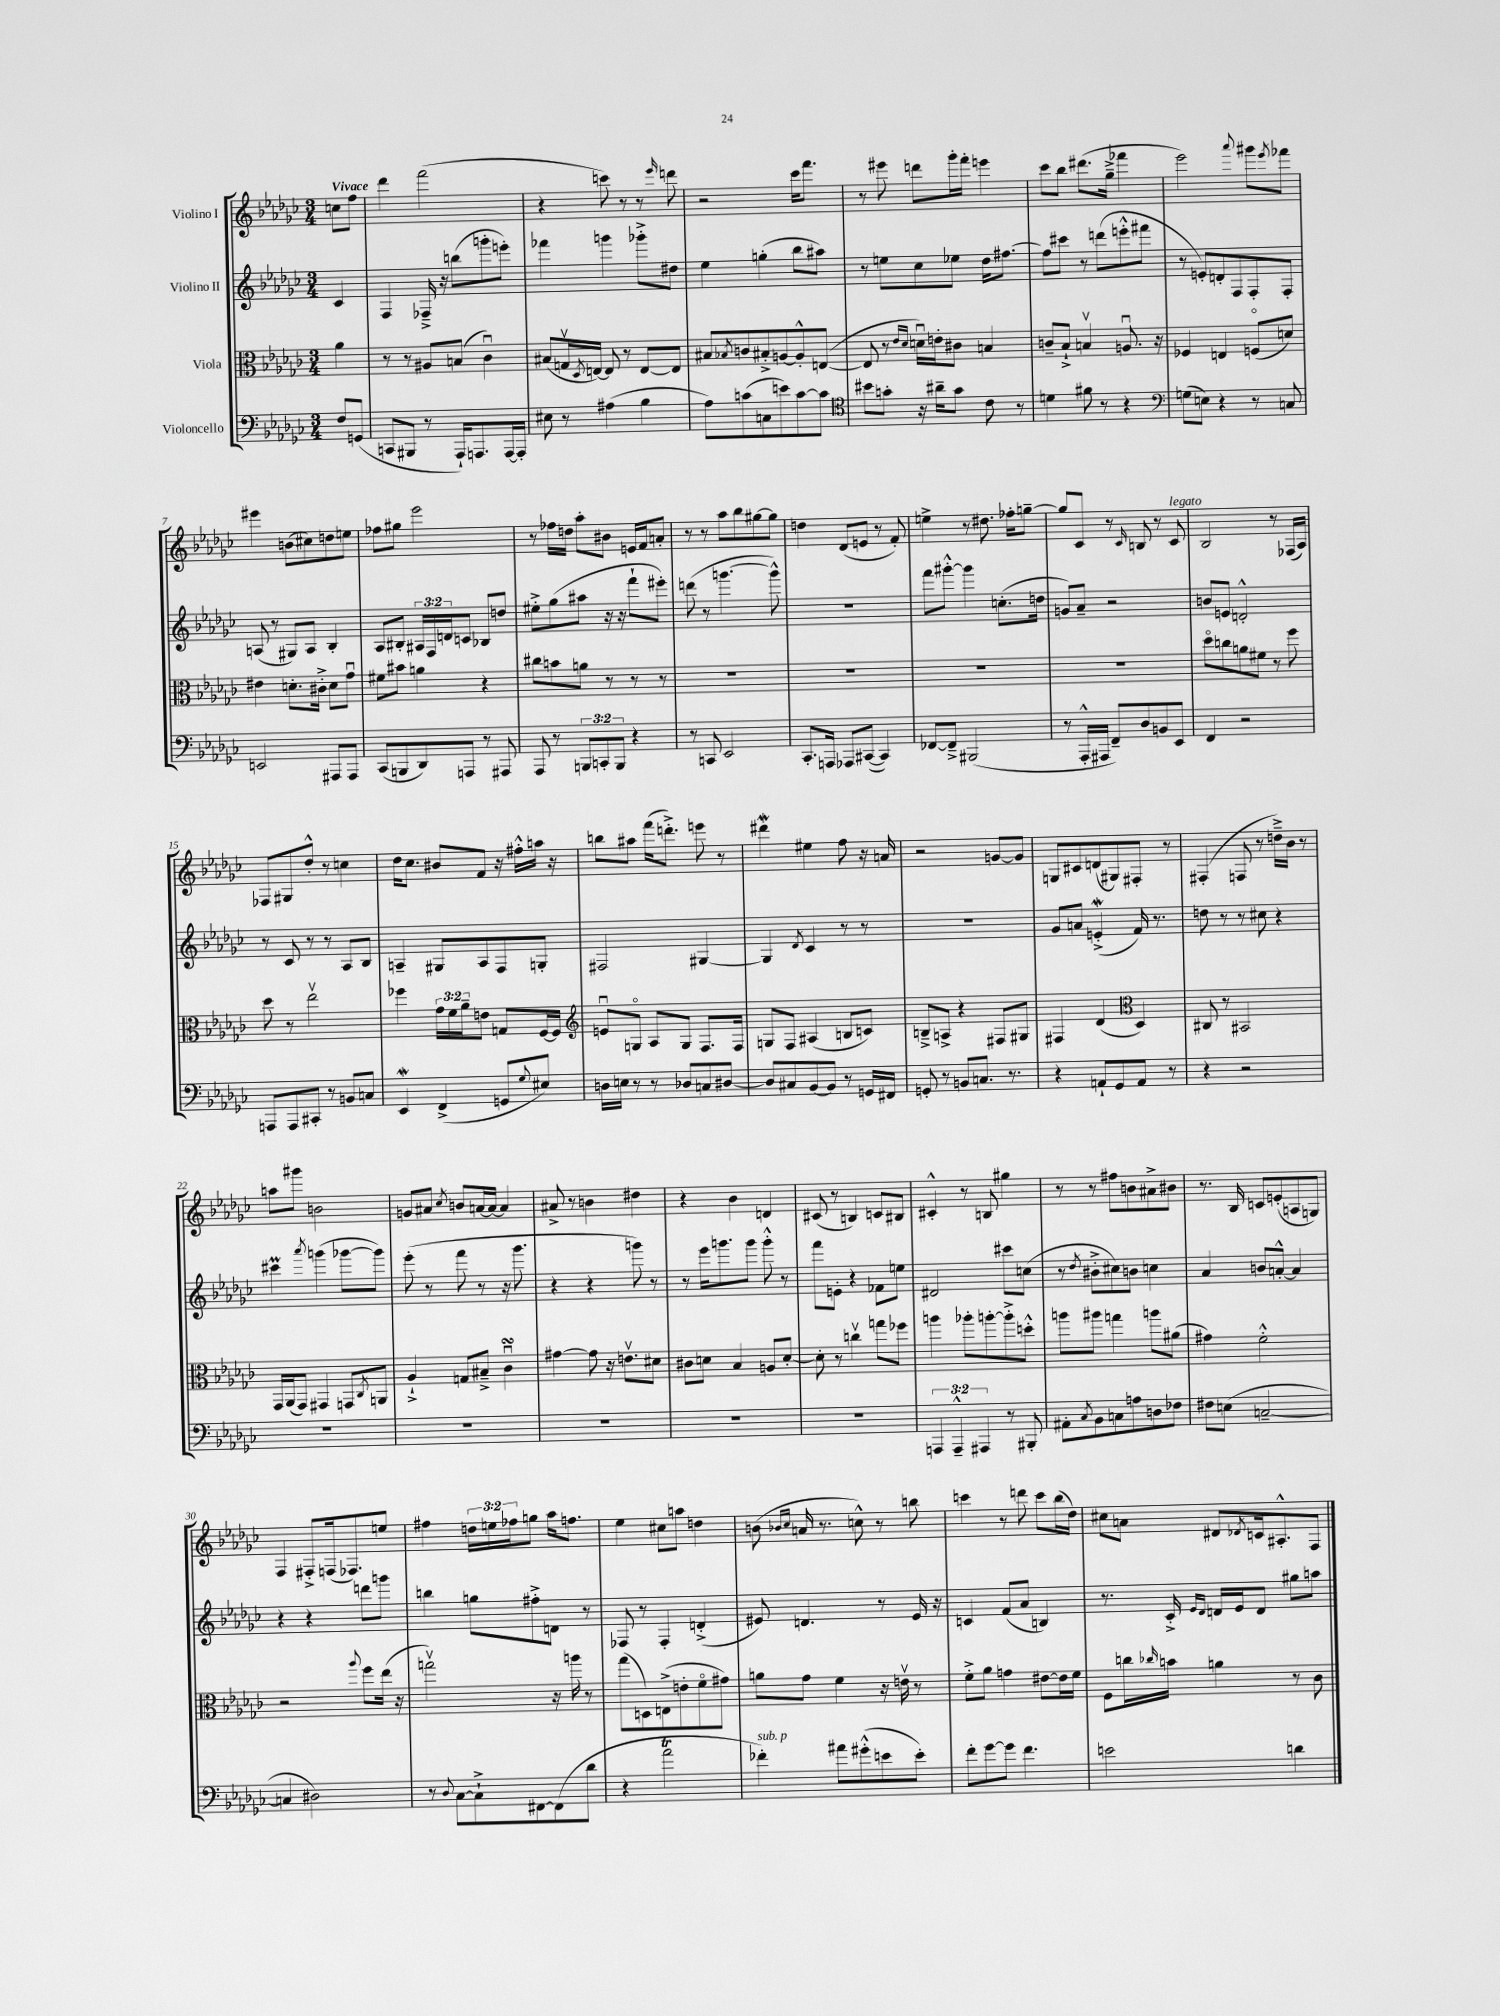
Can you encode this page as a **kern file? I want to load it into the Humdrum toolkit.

**kern	**kern	**kern	**kern
*staff4	*staff3	*staff2	*staff1
*clefF4	*clefC3	*clefG2	*clefG2
*k[b-e-a-d-g-c-]	*k[b-e-a-d-g-c-]	*k[b-e-a-d-g-c-]	*k[b-e-a-d-g-c-]
*M3/4	*M3/4	*M3/4	*M3/4
8F	4a-	4c-	8cc
(8GG	.	.	8ff
=	=	=	=
8CC	8r	4F	4ddd-
8BBB#	8r	.	.
8r	8A#	16F-~^	(2fff
.	.	16r	.
16AAA-`)	(8B	(8bb	.
8.AAA	.	.	.
.	4c-u)	8ggg'	.
[16AAA	.	8eee')	.
16AAA']	.	.	.
=	=	=	=
8E#	(8B#	4fff-	4r
8r	16Gv	.	.
.	8qD-	.	.
.	[16E)	.	.
(4A#	8E]	4ggg	8ccc)
.	8r	.	8r
4B-	[8E	8ggg-'^	8r
.	.	.	16qqeee-
.	8E]	8dd#	8ddd
=	=	=	=
8A-)	8B#	4ee-	2r
.	8qB-	.	.
(8c	8c	.	.
8C	8B#'^	(4gg'	.
8e)	[8A	.	.
[8c	8A'^^]	8bb-	16ccc-
.	.	.	8.fff
8c]	([8E	8aa#)	.
=	=	=	=
*clefC4	*	*	*
8b#	8E]	8r	8r
8g'	8r	8ee	8eee#
.	16qqe-	.	.
.	16qqd-	.	.
16r	16du)	8cc-	8ddd
16a#~	16e'	.	.
8g	8c#	8ee-	16ggg-'
.	.	.	16fff'
8c-	4B	16dd-	4eee
.	.	[8.ff#	.
8r	.	.	.
=	=	=	=
4d	8c~	8ff#]	8ccc-
.	8B-`^	8ccc#	8bb-
8f#	4Bv	8r	(8.ddd#
8r	.	(8ddd	.
.	.	.	16gg-~^
4r	8.Au	8eee'^^	4fff-
.	.	8fff#	.
.	16r	.	.
=	=	=	=
*clefF4	*	*	*
(8G	4F-	8r	2eee-)
8E)	.	8e')	.
4r	4E	8d'	.
.	.	8F	.
.	.	.	8qqaaa-
8r	(8Fo	8F'	8ggg#
.	.	.	8qeee-
8C	8d)	8F'	8fff-
=	=	=	=
2EE	4e#	(8A	4eee#
.	.	8r	.
.	8.d'	8G#)	(8b
.	.	8A	8cc#)
.	16c#'^	.	.
8AAA#	8d	4B-'	8dd
8AAA#	8g-u	.	8ee
=	=	=	=
(8CC-	8f#	8A-	8ff-
8BBB	8b#	8B#'	8gg#
8DD-)	4a	24A#	2eee-
.	.	24F	.
.	.	24d	.
8AAA	.	8c	.
8r	4r	8B-	.
8AAA#	.	8dd	.
=	=	=	=
8AAA-	8cc#	8ee#'^	8r
8r	8b	(8gg-	16ff-
.	.	.	16dd
12BBB	8a	8aa#	8aa-'
12CC'	.	.	.
.	8r	16r	8b#
12BBB	.	.	.
.	.	16r	.
4r	8r	8fff`	16e
.	.	.	16f
.	8r	8eee#')	8a'
=	=	=	=
8r	2.r	(8ddd	8r
8CC	.	8r	8r
2EE-	.	[4.ggg	8aa-
.	.	.	8bb-
.	.	.	[8gg#
.	.	8ggg^^])	8gg#]
=	=	=	=
8.CC-'	2.r	2.r	4dd
16AAA	.	.	.
8AAA-	.	.	(8d-
([8CC#	.	.	8e
4CC#])	.	.	8r
.	.	.	8f')
=	=	=	=
[8FF-	2.r	8fff	4ee^
8FF-~^]	.	[8ggg#'^^	.
(2BBB#	.	4ggg#]	8r
.	.	.	8.dd#
.	.	(8.cc'	.
.	.	.	16ff-'
.	.	.	[8gg~
.	.	16dd	.
=	=	=	=
8r	2.r	8g)	8gg]
16AAA-'^^	.	8a-~	8c-
16AAA#	.	.	.
8FF~)	.	2r	8r
.	.	.	16qqc-
8D-	.	.	8B
8BB	.	.	8r
8EE-	.	.	8c-
=	=	=	=
4FF	8dd-o	8b	2B-
.	8cc	8e	.
2r	8a	2d'^^	.
.	8f#	.	.
.	8r	.	8r
.	8ff	.	(16F-
.	.	.	16A-)
=	=	=	=
8AAA	8dd-	8r	8F-
8AAA	8r	8c-	8G#
8CC#'	2ee-v	8r	8dd-'^^
8r	.	8r	8r
8BB	.	8A-	4cc
8C	.	8B-	.
=	=	=	=
4EE-	4ff-	4A~	16dd-
.	.	.	8.cc-
(4FF^	24g-	8G#	8b#
.	24f	.	.
.	24a-~	.	.
.	8e	8A	8f
8GG	8G	8F	16r
.	.	.	16ff#'^^
8qqG-	.	.	.
8E#)	[16F	8G'	16aa
.	16F]	.	16r
=	=	=	=
*	*clefG2	*	*
16D	8eu	2F#	8bb
16E	.	.	.
8r	8Go	.	8aa#
8r	8A-	.	(16fff
.	.	.	8.ddd'^)
8D-	8G	.	.
8C	8.F	[4G#	8eee
[8D#	.	.	8r
.	16F	.	.
=	=	=	=
8D#]	8G	4G#]	4ddd#
8C#	8F	.	.
.	.	8qd-	.
[8BB-	(4A#	4c-	4ee#
8BB-]	.	.	.
8r	8B	8r	8ff
16GG	8c)	8r	16r
16FF#	.	.	16a
=	=	=	=
8GG'	8B~^	2.r	2r
8r	8A^	.	.
8BB	4r	.	.
8.C	.	.	.
.	8F#	.	[8g
8.r	.	.	.
.	8G#	.	8g]
=	=	=	=
4r	4F#	8g-	8G
.	.	8a	8c#
8AA`	(4d-	(4e'^	(8d
8GG-	.	.	8G#)
*	*clefC3	*	*
8AA	4D-)	16f)	8F#'
.	.	8.r	.
8r	.	.	8r
=	=	=	=
4r	8C#	8dd	(4F#'
.	8r	8r	.
2r	2BB#	8r	8F
.	.	8cc#	8r
.	.	4r	16dd~^)
.	.	.	16b-
.	.	.	8r
=	=	=	=
2.r	16GG-	4ccc#	8aa
.	(16AA-	.	.
.	8GG-)	.	8ggg#
.	.	8qaaa-	.
.	4GG#	(4ggg	2b
.	8GG	[8ggg-	.
.	8qC-	.	.
.	8AA	8ggg-])	.
=	=	=	=
2.r	4A-`^	(8eee-'	8g
.	.	8r	8a#
.	.	.	8qcc-
.	8G	8fff	8b
.	8B#~^	8r	[16a
.	.	.	16a_
.	4c-u	16r	4a]
.	.	8.ggg-	.
=	=	=	=
2.r	[4g#	4r	8a#^
.	.	.	8r
.	8g#]	4r	4b
.	16r	.	.
.	8.ev	.	.
.	.	8ggg)	4dd#
.	8d#	8r	.
=	=	=	=
2.r	8c#	8r	4r
.	8d	16eee-	.
.	.	8.ggg	.
.	4B-	.	4b-
.	.	8ggg	.
.	8A	8ggg'^^	4d
.	[8d'	8r	.
=	=	=	=
2.r	8d']	8fff	(8c#
.	8r	8e'	8r
.	4ccv	4r	4B)
.	8gg	8f-	8c
.	8ff-	8ee	8B#
=	=	=	=
6AAA	4aa	2d#	4c#'^^
6AAA~^^	.	.	.
.	8aa-'	.	8r
6AAA#	.	.	.
.	[8aa'	.	8B
8r	8aa'^]	8ccc#	4gg#
8BBB#'	8dd'^^	(8cc	.
=	=	=	=
8AA#'	8aa	8r	8r
8qC-	.	8qdd-	.
8BB-	8aa#	8b#'^	8r
8C	4gg	8cc#)	8ff#
8A	.	8b	8b
8D	8aa	4cc	8a#^
8F-	(8a#	.	8b#
=	=	=	=
8F#	4g#)	4a-	8.r
(8E	.	.	.
.	.	.	16B-
[2C~	2f'^^	8b	8c
.	.	[8a'^^	(8e'
.	.	4a]	8A
.	.	.	8G)
=	=	=	=
4C]	2r	4r	4F
2D#)	.	4r	8F#'^
.	.	.	(16F
.	.	.	8.F-)
.	8qqaa-	.	.
.	8ff	8ddd	.
.	(16ee-	8ggg	8ee
.	16r	.	.
=	=	=	=
8r	2ggv)	4bb	4ff#
8qqD-	.	.	.
[8C-	.	.	.
8C-`^]	.	8gg	24dd
.	.	.	24ee
.	.	.	24ff-
[8FF#	.	8ff#'^	8gg
(8FF#]	16r	8d	16aa-
.	16aa	.	8.ff
8d-	8r	8r	.
=	=	=	=
4r	(8gg-	8F-	4ee-
.	8D)	8r	.
2a-	(8E^	4F-'	8cc#
.	8e'	.	8aa
.	8fo	(4d'^	4dd
.	8g#)	.	.
=	=	=	=
4f-')	8a	8e#)	(8b
.	.	.	16qqb-
.	.	.	16qqcc-
.	8g-	4.d	16a
.	.	.	8.r
8a#	4f	.	.
(8g#'^^	.	.	8cc^^)
8e	16r	8r	8r
.	16ev	.	.
8e')	8r	16e#	8bb
.	.	16r	.
=	=	=	=
8f'	8f'^	4c	4ccc
[8g-	8a-	.	.
8g-]	4g	(8f	8r
4.f	.	8a-	8ddd
.	[8e#	4B)	8ccc
.	16e#]	.	(16bb-
.	16f	.	16dd-)
=	=	=	=
2e	8F	8.r	8cc#
.	16cc	.	8a
.	16qqcc-	.	.
.	16b	16c-'^	.
.	.	16qqe-	.
.	.	16qqd-	.
.	4a	16d	8d#
.	.	16e-	.
.	.	.	8qd-
.	.	8d	16c
.	.	.	8.A#'^^
4d	8r	8gg#	.
.	8c-	8aa	8F
==	==	==	==
*-	*-	*-	*-
